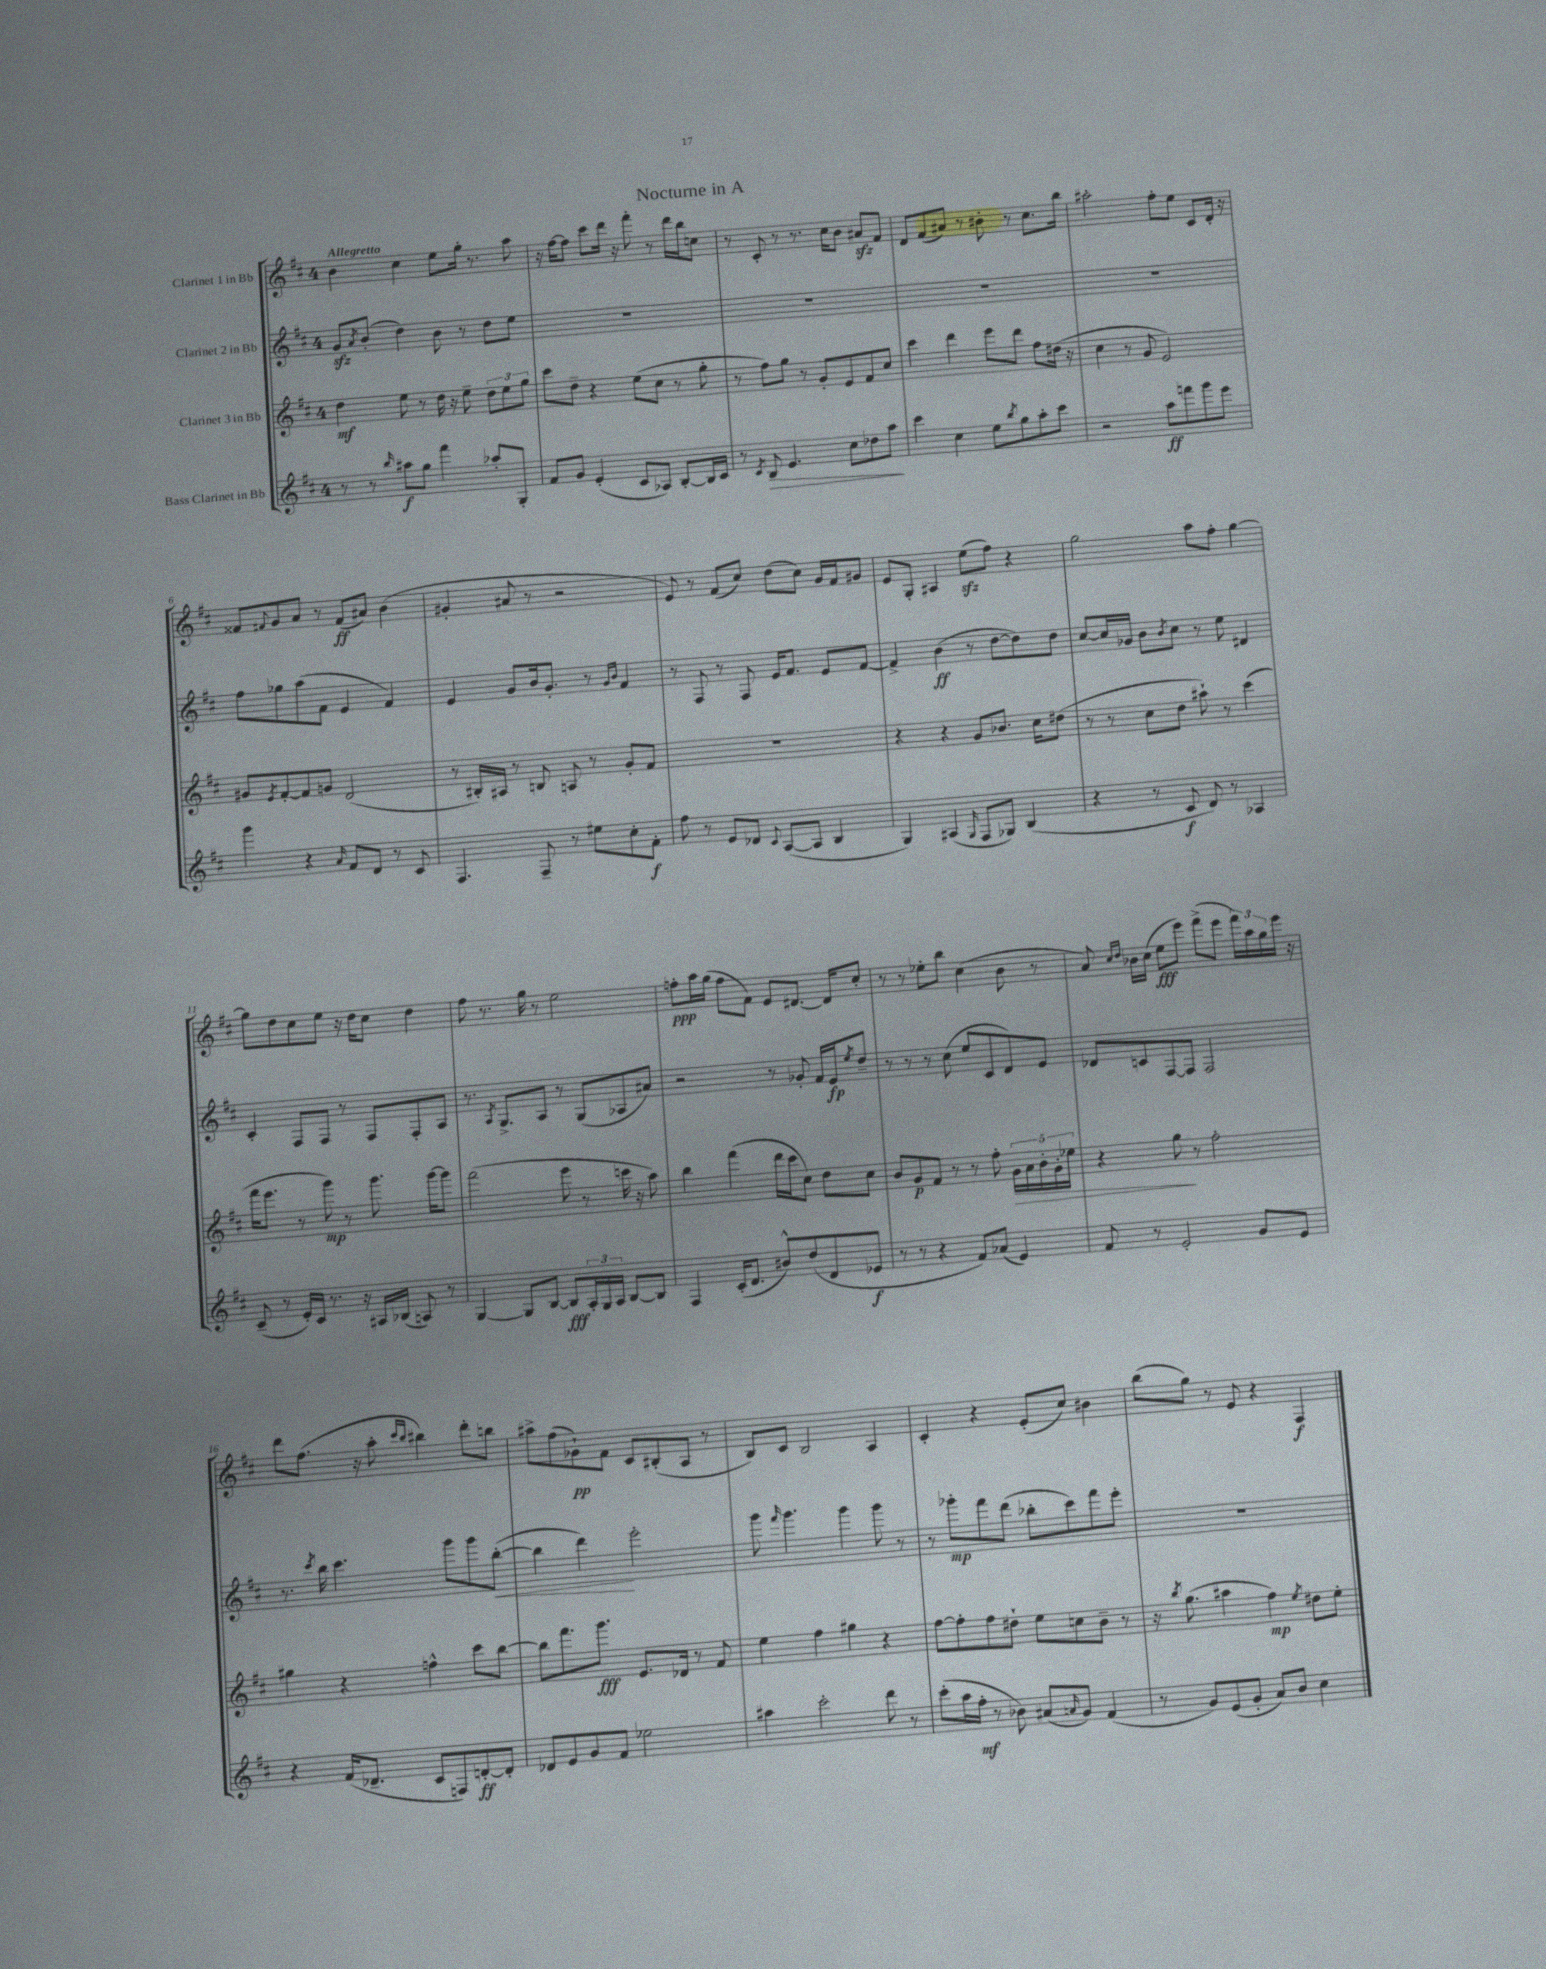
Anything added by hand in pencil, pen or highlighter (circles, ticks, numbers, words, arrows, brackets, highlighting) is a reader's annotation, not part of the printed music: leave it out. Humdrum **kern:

**kern	**dynam	**kern	**dynam	**kern	**dynam	**kern	**dynam
*part4	*part4	*part3	*part3	*part2	*part2	*part1	*part1
*staff4	*staff4	*staff3	*staff3	*staff2	*staff2	*staff1	*staff1
*I"Bass Clarinet in Bb	*	*I"Clarinet 3 in Bb	*	*I"Clarinet 2 in Bb	*	*I"Clarinet 1 in Bb	*
*clefG2	*	*clefG2	*	*clefG2	*	*clefG2	*
*k[f#c#]	*	*k[f#c#]	*	*k[f#c#]	*	*k[f#c#]	*
*M4/4	*	*M4/4	*	*M4/4	*	*M4/4	*
=1	=1	=1	=1	=1	=1	=1	=1
!	!	!	!	!	!	!LO:TX:a:B:t=Allegretto	!
8r	.	4dd\	mf	8gzz/L	.	4b\	.
.	.	.	.	8qa/	.	.	.
8r	.	.	.	(8b'/J	.	.	.
16qqbb/	.	.	.	.	.	.	.
8aa#X\L	f	8ee\	.	4dd\)	.	4cc#\	.
8gg\J	.	8r	.	.	.	.	.
4fff#\	.	16dd\	.	8b\	.	8ee\L	.
.	.	16r	.	.	.	.	.
.	.	8ee~\	.	8r	.	16gg'\Jk	.
.	.	.	.	.	.	8.r	.
8aa-X'/L	.	12dd\L	.	8dd\L	.	.	.
.	.	12ee\	.	.	.	.	.
8G'/J	.	.	.	8ee\J	.	8aa\	.
.	.	12gg\J	.	.	.	.	.
=2	=2	=2	=2	=2	=2	=2	=2
8f#/L	.	8ccc#\L	.	1r	.	16r	.
.	.	.	.	.	.	[16ff#\KL	.
8g/J	.	8dd~\J	.	.	.	8ff#\J]	.
(4e'/	.	4r	.	.	.	8ccc#\L	.
.	.	.	.	.	.	16ddd\Jk	.
.	.	.	.	.	.	16r	.
8c#/L	.	(8ee\L	.	.	.	8fff#'\	.
8A-X/J)	.	8cc#\J	.	.	.	8r	.
[8B'/L	.	8r	.	.	.	16ddd\LL	.
.	.	.	.	.	.	16bb\J	.
16B/L]	.	8gg'\	.	.	.	8ccn\J	.
16c#/JJ	.	.	.	.	.	.	.
=3	=3	=3	=3	=3	=3	=3	=3
8r	.	8r	.	1r	.	8r	.
8qc#/	.	.	.	.	.	.	.
!	!LO:HP:b	!	!	!	!	!	!
8B/	>	8ff#\L)	.	.	.	8c#'/	.
4.e/	.	8gg\J	.	.	.	8r	.
.	.	8r	.	.	.	8.r	.
.	.	8g'/L	.	.	.	.	.
.	.	.	.	.	.	16cc#\KL	.
8cc#\L	.	8e/	.	.	.	8b\J	.
8dd-X\	.	8f#/	.	.	.	8a#Xzz/L	.
8aa\J	.	8cc#/J	.	.	.	8f#/J	.
.	]	.	.	.	.	.	.
=4	=4	=4	=4	=4	=4	=4	=4
4ccc#\	.	4ccc#\	.	1r	.	8d/L	.
.	.	.	.	.	.	(8f#/	.
4cc#\	.	4ddd\	.	.	.	8a#X/J)	.
.	.	.	.	.	.	8r	.
8ee\L	.	8eee\L	.	.	.	8b#X'\	.
8qbb/	.	.	.	.	.	.	.
8gg\	.	8ddd\J	.	.	.	8r	.
8aa'\	.	8ff#\L	.	.	.	8.cc#\L	.
8ccc#\J	.	(16dd#X\Jk	.	.	.	.	.
.	.	16r	.	.	.	16bb\Jk	.
=5	=5	=5	=5	=5	=5	=5	=5
2r	.	4cc#\	.	1r	.	2aa#X'\	.
.	.	8r	.	.	.	.	.
.	.	8g/	.	.	.	.	.
8aa\L	ff	2e/)	.	.	.	8ff#'\L	.
8fffn\	.	.	.	.	.	8ee\J	.
8ggg\	.	.	.	.	.	8c#/L	.
8eee\J	.	.	.	.	.	16d'/Jk	.
.	.	.	.	.	.	16r	.
!!LO:LB:g=z
=6	=6	=6	=6	=6	=6	=6	=6
4ggg\	.	8g#X/L	.	8ff#\L	.	8f##X/L	.
.	.	8qe/	.	.	.	8qqf#X/	.
.	.	[8f#'/	.	8gg-X\	.	8g/	.
4r	.	8f#/]	.	(8aa\	.	8a/J	.
.	.	8gn/J	.	8f#\J	.	8r	.
16qqa/	.	.	.	.	.	.	.
8f#/L	.	(2d/	.	4e/	.	(8f#/L	ff
8d/J	.	.	.	.	.	8a#X/J)	.
8r	.	.	.	4f#/)	.	(4b\	.
8c#/	.	.	.	.	.	.	.
=7	=7	=7	=7	=7	=7	=7	=7
4.F#/	.	8r	.	4e/	.	4g#X'/	.
.	.	16B#X'/LL)	.	.	.	.	.
.	.	16A#X/JJ	.	.	.	.	.
.	.	8r	.	8g/L	.	8a#X/	.
8F#~/	.	8Bn/	.	16b/k	.	8r	.
.	.	.	.	8.g'/J	.	.	.
8r	.	8An/	.	.	.	2r	.
8ee#X\L	.	8r	.	8r	.	.	.
.	.	.	.	16qqg/LL	.	.	.
.	.	.	.	16qqb/JJ	.	.	.
8cc#'\	.	8g'/L	.	4f#/	.	.	.
8f#'\J	f	8f#/J	.	.	.	.	.
=8	=8	=8	=8	=8	=8	=8	=8
8ff#\	.	1r	.	8r	.	8e/)	.
8r	.	.	.	8F#/	.	8r	.
8e/L	.	.	.	8r	.	(8f#/L	.
8d-X/J	.	.	.	8F#/	.	8cc#/J)	.
8qqc#/	.	.	.	.	.	.	.
([8A/L	.	.	.	16e/KL	.	(8dd\L	.
.	.	.	.	8.f#/J	.	.	.
8A/J]	.	.	.	.	.	8cc#\J)	.
4B/	.	.	.	8e/L	.	16g/LL	.
.	.	.	.	.	.	16f#/J	.
.	.	.	.	[8f#/J	.	8g#X/J	.
=9	=9	=9	=9	=9	=9	=9	=9
4G/)	.	4r	.	4f#^/]	.	8e/L	.
.	.	.	.	.	.	8G'/J	.
(4A#X/	.	4r	.	(4b\	ff	4A#X/	.
16qqG/	.	.	.	.	.	.	.
8F#/L	.	8g/L	.	8r	.	(8eezz\L	.
8G-X/J)	.	8.b-X/J	.	[8dd\L	.	8ff#\J)	.
(4B/	.	.	.	8dd\])	.	4r	.
.	.	16cc#\KL	.	.	.	.	.
.	.	(8dd#X\J	.	8dd\J	.	.	.
=10	=10	=10	=10	=10	=10	=10	=10
4r	.	8r	.	[8cc#/L	.	2gg\	.
.	.	8r	.	16cc#/L]	.	.	.
.	.	.	.	16g-X/JJ	.	.	.
8r	.	8cc#\L	.	8b\L	.	.	.
.	.	.	.	8qb/	.	.	.
8c#/	f	8dd\J	.	8cc#\J	.	.	.
8d/)	.	8aa#X`\)	.	8r	.	8aa\L	.
8r	.	8r	.	8ee\	.	8ff#'\J	.
4A-X/	.	(4ccc#\	.	4d#X/	.	[4gg\	.
!!LO:LB:g=z
=11	=11	=11	=11	=11	=11	=11	=11
(8c#~/	.	16fff#\KL	.	4c#'/	.	8gg\L]	.
.	.	8.eee\J	.	.	.	.	.
8r	.	.	.	.	.	8dd\	.
16e'/LL)	.	8r	.	8F#/L	.	8cc#\	.
16c#/JJ	.	.	.	.	.	.	.
8.r	.	8ggg\)	mp	8F#/J	.	8ee\J	.
.	.	8r	.	8r	.	16r	.
16r	.	.	.	.	.	16dd\KL	.
16A#X/LL	.	8.ggg\	.	8F#/L	.	8cc#\J	.
(16B-X/JJ	.	.	.	.	.	.	.
8An/)	.	.	.	8F#'/	.	4dd\	.
.	.	[16ggg\KL	.	.	.	.	.
8r	.	8ggg\J]	.	8A/J	.	.	.
=12	=12	=12	=12	=12	=12	=12	=12
[4G/	.	(2fff#\	.	8.r	.	8ff#\	.
.	.	.	.	.	.	8.r	.
.	.	.	.	8qA/	.	.	.
.	.	.	.	8.G^/L	.	.	.
8G/L]	.	.	.	.	.	.	.
.	.	.	.	.	.	16gg\	.
[8B/J	.	.	.	8A/J	.	8r	.
8B/L]	fff	8eee\	.	8r	.	2ee\	.
24A'/L	.	8r	.	(8G/L	.	.	.
24G/	.	.	.	.	.	.	.
24A/JJ	.	.	.	.	.	.	.
[8B/L	.	16cccn\	.	8A-X/	.	.	.
.	.	16r	.	.	.	.	.
8B/J]	.	8aa\)	.	8a#X/J)	.	.	.
=13	=13	=13	=13	=13	=13	=13	=13
4F#/	.	4bb\	.	2r	.	8ffn'\L	ppp
.	.	.	.	.	.	16aa\L	.
.	.	.	.	.	.	(16gg\JJ	.
(16c#'/KL	.	(4fff#\	.	.	.	8ff\L	.
8.d/J	.	.	.	.	.	.	.
.	.	.	.	.	.	8f#\J)	.
8b#X^^/L)	.	16ddd\LL	.	8r	.	8e/L	.
.	.	16ccc#\J	.	.	.	.	.
(8dd/	.	8cc#\J)	.	8g-X'/	.	[8.d#X/J	.
8d/	.	8dd\L	.	16f#/LL	.	.	.
.	.	.	.	16e/J	fp	16d#/KL]	.
.	.	.	.	8qee/	.	.	.
8e-X/J	f	8cc#\J	.	8dd~/J	.	8cc#'/J	.
=14	=14	=14	=14	=14	=14	=14	=14
8r	.	8b/L	.	8r	.	8r	.
8r	.	8g/	p	8r	.	8r	.
4r	.	8f#/J	.	8r	.	8ee-X'\L	.
.	.	8r	.	(8cc#\	.	8bb\J	.
8f#/L)	.	8r	.	8ee/L	.	(4cc#\	.
(8a-X/J	.	8ff#'\	.	8c#/	.	.	.
!	!	!	!LO:HP:b	!	!	!	!
4e/)	.	20g\LL	>	8d/)	.	8b\	.
.	.	20a\	.	.	.	.	.
.	.	20b'\	.	.	.	.	.
.	.	.	.	8e/J	.	8r	.
.	.	20g'\	.	.	.	.	.
.	.	20ee-X\JJ	.	.	.	.	.
=15	=15	=15	=15	=15	=15	=15	=15
8f#/	.	4r	.	8d-X/L	.	8a/)	.
.	.	.	.	.	.	16qqcc#/LL	.
.	.	.	.	.	.	16qqdd/JJ	.
8r	.	.	.	8cn/	.	16b-X\LL	.
.	.	.	.	.	.	(16cc#\JJ	.
2e'/	.	8gg\	.	[8F#/	.	8ee\L	fff
.	.	8r	]	8F#/J]	.	8eee\J)	.
.	.	2ff#'\	.	2F#/	.	(8fff#^\L	.
.	.	.	.	.	.	8eee\J	.
8g/L	.	.	.	.	.	24fff#\LL)	.
.	.	.	.	.	.	24aa\	.
.	.	.	.	.	.	24gg\	.
8e/J	.	.	.	.	.	16eee\JJ	.
.	.	.	.	.	.	16r	.
!!LO:LB:g=z
=16	=16	=16	=16	=16	=16	=16	=16
4r	.	4gg#X\	.	8.r	.	8ddd\L	.
.	.	.	.	.	.	(8.ff#\J	.
.	.	.	.	8qccc#/	.	.	.
.	.	.	.	16bb\	.	.	.
(16f#/KL	.	4r	.	4.ccc#\	.	.	.
8.d-X~/J	.	.	.	.	.	16r	.
.	.	.	.	.	.	8aa'\	.
.	.	.	.	.	.	16qqccc#/LL	.
.	.	.	.	.	.	16qqbb/JJ	.
8c#/L	.	4ffn^^\	.	.	.	4bb#X\)	.
8Fn/)	.	.	.	8ggg\L	.	.	.
[8dn'/	ff	8ccc#\L	.	8ggg\	.	8ddd'\L	.
!	!	!	!	!	!LO:HP:b	!	!
8d'/J]	.	[8bb\J	.	([8bb'\J	<	8bbn\J	.
=17	=17	=17	=17	=17	=17	=17	=17
8d-X/L	.	8bb\L]	.	4bb\]	.	8aa#X^\L	.
8e/	.	8.fff#\	.	.	.	(8ff#\	.
8g/	.	.	.	4ddd\)	.	8g-X`\)	pp
.	.	8.ggg\J	fff	.	.	.	.
8f#/J	.	.	.	.	.	8f#\J	.
2ee-X\	.	8.e/L	.	2eee'\	[	8c#/L	.
.	.	.	.	.	.	(8B#X'/	.
.	.	16d-X/Jk	.	.	.	.	.
.	.	8r	.	.	.	8A/J	.
.	.	8f#/	.	.	.	8r	.
=18	=18	=18	=18	=18	=18	=18	=18
4aa#X\	.	4ee\	.	8ggg\	.	8B/L)	.
.	.	.	.	16qqfff#/	.	.	.
.	.	.	.	4.ggg\	.	8c#/J	.
2ccc#'\	.	4ff#\	.	.	.	2B/	.
.	.	4gg#X\	.	4ggg\	.	.	.
8ddd\	.	4r	.	8ggg\	.	4A/	.
8r	.	.	.	8r	.	.	.
=19	=19	=19	=19	=19	=19	=19	=19
(8ccc#'\L	.	[8ff#\L	.	8r	.	4c#'/	.
16aa\L	.	8ff#'\]	.	8ggg-X'\L	mp	.	.
16ff#'\JJ	mf	.	.	.	.	.	.
8r	.	8ff#\	.	8fff#\	.	4r	.
8b-X\)	.	8dd#X`\J	.	(8ddd\J	.	.	.
(8a#X/L	.	8ee\L	.	8bb-X'\L	.	(8e'/L	.
16qqan/	.	.	.	.	.	.	.
8g/J)	.	8ccn\	.	8ccc#\)	.	8cc#/J)	.
(4f#/	.	8b~\J	.	8fff#\	.	4b#X\	.
.	.	8r	.	8eee'\J	.	.	.
=20	=20	=20	=20	=20	=20	=20	=20
8r	.	16r	.	1r	.	(8bb\L	.
.	.	8qbb/	.	.	.	.	.
.	.	(8.gg\	.	.	.	.	.
8g/L)	.	.	.	.	.	8gg\J)	.
(8e/	.	4aa#X\	.	.	.	8r	.
8g'/J	.	.	.	.	.	8e/	.
8a/L)	.	4ff#\)	mp	.	.	4r	.
8b/J	.	.	.	.	.	.	.
.	.	8qee/	.	.	.	.	.
4cc#\	.	8dd#X\L	.	.	.	4F#/	f
.	.	8ee'\J	.	.	.	.	.
==	==	==	==	==	==	==	==
*-	*-	*-	*-	*-	*-	*-	*-
